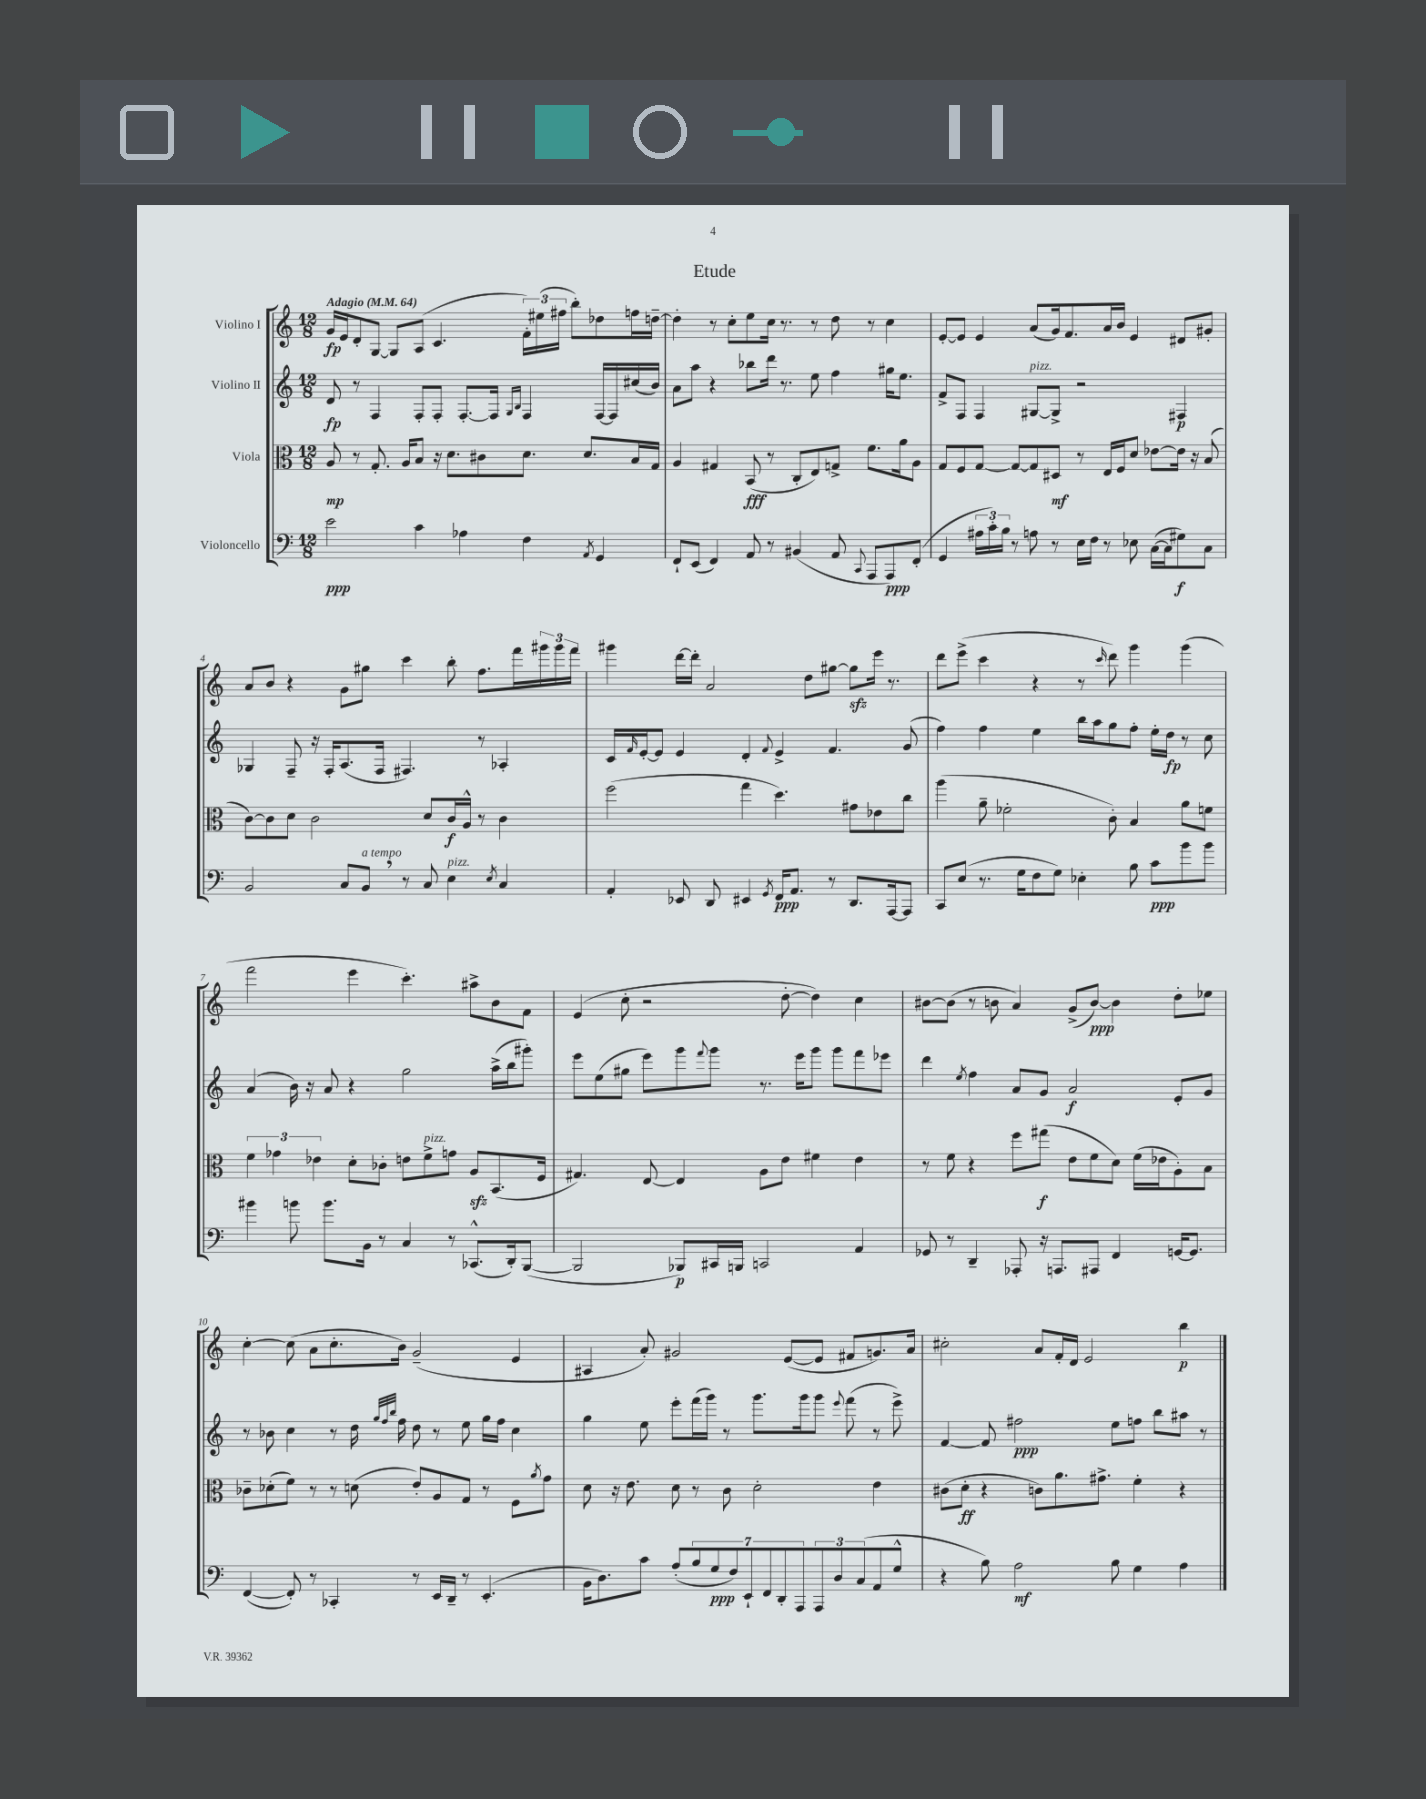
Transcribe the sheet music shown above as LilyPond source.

\header { title = "Etude" }
<<
\new StaffGroup <<
\new Staff = "s0" \with { instrumentName = "Violino I" } {
    \clef treble \key c \major \numericTimeSignature \time 12/8 \tempo "Adagio" 4 = 64
    g'16\fp e'16 d'8-. g8~ g8 a8( c'4. \tuplet 3/2 { f'16-.) eis''16( fis''16 } b''8-.) des''8 f''16 d''16~-- |
    d''4-. r8 c''8-. e''8 c''16 r8. r8 d''8 r8 c''4 |
    e'8~-. e'8 e'4 a'8( g'16) f'8. a'16 b'16 e'4 dis'8 gis'8-. |
    a'8 b'8 r4 g'8 gis''8 c'''4 b''8-. f''8. f'''16 \tuplet 3/2 { gis'''16 gis'''16 f'''16 } |
    gis'''4 d'''16~ d'''16-. a'2 d''8 gis''8~ gis''8\sfz e'''16 r8. |
    d'''8 e'''8->( c'''4 r4 r8 \grace { c'''16 } d'''8) g'''4 g'''4( |
    f'''2 e'''4 c'''4.-.) ais''8-> b'8 f'8 |
    e'4( c''8-. r2 d''8~-. d''4) c''4 |
    bis'8~ bis'8( r8 b'8 a'4) g'8->( b'8~\ppp) b'4 d''8-. ees''8 |
    c''4~-. c''8( a'8 c''8.-. b'16) g'2--( e'4 |
    ais4 a'8-.) gis'2 e'8~( e'8 fis'8 g'8.) a'16 |
    cis''2-. a'8 f'16-. d'16 e'2 b''4\p \bar "|." |
}
\new Staff = "s1" \with { instrumentName = "Violino II" } {
    \clef treble \key c \major \numericTimeSignature \time 12/8
    d'8\fp r8 f4 f8-. f8-. f8.~-. f16 \grace { g16 b16 } f4 f16~ f16 cis''16( b'16) |
    a'8 a''8 r4 bes''8 d'''16 r8. e''8 f''4 gis''16 e''8. |
    f'8-> f8 f4 gis8~^\markup { \italic "pizz." } gis8-> r2 fis4\p |
    ges4 f8-- r16 f16-. a8.( f16 fis4.) r8 aes4-. |
    c'16 \grace { f'16 } e'16~-. e'8 e'4 d'4-. \appoggiatura { f'8 } e'4-> f'4. g'8( |
    f''4) f''4 e''4 b''16 a''16 g''8 f''8-. e''16-. d''16\fp r8 c''8 |
    a'4( b'16) r16 a'8 r4 g''2 a''16->( b''16 gis'''8-.) |
    e'''8 e''8( gis''8 e'''8) g'''8 \appoggiatura { f'''8 } g'''8 r8. e'''16 g'''8 g'''8 f'''8 ees'''8 |
    d'''4 \acciaccatura { e''8 } f''4 a'8 g'8 a'2\f e'8-. g'8 |
    r8 bes'8 c''4 r8 d''16 \grace { g''32 f''32 b''32 } f''16 d''8 r8 e''8 g''16 f''16 c''4 |
    g''4 e''8 e'''8-. f'''16( g'''16) r8 g'''8. g'''16 g'''8 \appoggiatura { e'''8 } f'''8( r8 e'''8->) |
    f'4~ f'8 fis''2\ppp e''8 f''8 b''8 ais''8 r8 \bar "|." |
}
\new Staff = "s2" \with { instrumentName = "Viola" } {
    \clef alto \key c \major \numericTimeSignature \time 12/8
    a8\mp r8 g8.-. a16 b8 r16 d'8. cis'8 d'8. d'8. b16 g16 |
    a4 gis4 b,8\fff( r8 c8-. e8) g8-> f'8. a'16 a8 |
    g8 f8 g8~ g8~ g8 dis8\mf r8 e16 f16 d'8 ees'8~ ees'16 r16 b8( |
    c'8~) c'8 d'8 c'2 d'8 c'16\f a16-^ r8 c'4 |
    f''2( g''4 d''4.) gis'8 ees'8 c''8 |
    a''4( a'8-- fes'2-. c'8-.) b4 a'8 f'8 |
    \tuplet 3/2 { f'4 ges'4 ees'4 } d'8-. ces'8-. e'8 f'8->^\markup { \italic "pizz." } g'8 a8\sfz b,8.( f16 |
    gis4.) e8~ e4 a8 e'8 fis'4 e'4 |
    r8 f'8 r4 f''8 gis''8\f( e'8 f'8 d'8) f'16( ees'16 a8-.) b8 |
    ces'8-- des'8-.( f'8) r8 r8 d'8( e'8-.) a8 g8 r8 f8 \acciaccatura { a'8 } g'8 |
    d'8 r16 e'8. d'8 r8 c'8 d'2-. e'4 |
    cis'8( d'8-.\ff r4 c'8) a'8. gis'8.-> f'4-. r4 \bar "|." |
}
\new Staff = "s3" \with { instrumentName = "Violoncello" } {
    \clef bass \key c \major \numericTimeSignature \time 12/8
    e'2\ppp c'4 aes4 f4 \acciaccatura { a,8 } g,4 |
    f,8-! e,8( f,4) a,8 r8 bis,4( a,8 \appoggiatura { c,8 } a,,8 a,,8\ppp) f,8-.( |
    g,4 \tuplet 3/2 { ais16 c'16-.) b16 } r8 a8 r8 e16 f16 r8 ees8 c16~( c16 gis8\f) c8 |
    b,2 c8 b,8^\markup { \italic "a tempo" } \breathe r8 c8 e4^\markup { \italic "pizz." } \acciaccatura { e8 } c4 |
    a,4-. ees,8 d,8 eis,4 \acciaccatura { g,8 } f,16\ppp a,8. r8 d,8. a,,16~ a,,8 |
    c,8 e8( r8. g16 f8 g8) ees4-. b8 c'8\ppp b'8 b'8 |
    bis'4 b'8 b'8. b,16 r8 c4 r8 ces,8.-^( d,16-.) b,,8~( |
    b,,2 bes,,8\p) cis,16 b,,16 c,2 a,4 |
    ges,8 r8 d,4-- aes,,8-. r16 a,,8. ais,,8 f,4 g,16~ g,8. |
    f,4~( f,8-.) r8 ces,4-. r8 e,16 d,16-- r8 e,4.-.( |
    b,16 d8.) c'8 a8-.( \tuplet 7/4 { b8 g8\ppp f8) e,8-! f,8 d,8-. a,,8 } \tuplet 3/2 { a,,8 d8 c8( } a,8 g8-^ |
    r4 b8) a2\mf b8 g4 a4 \bar "|." |
}
>>
>>
